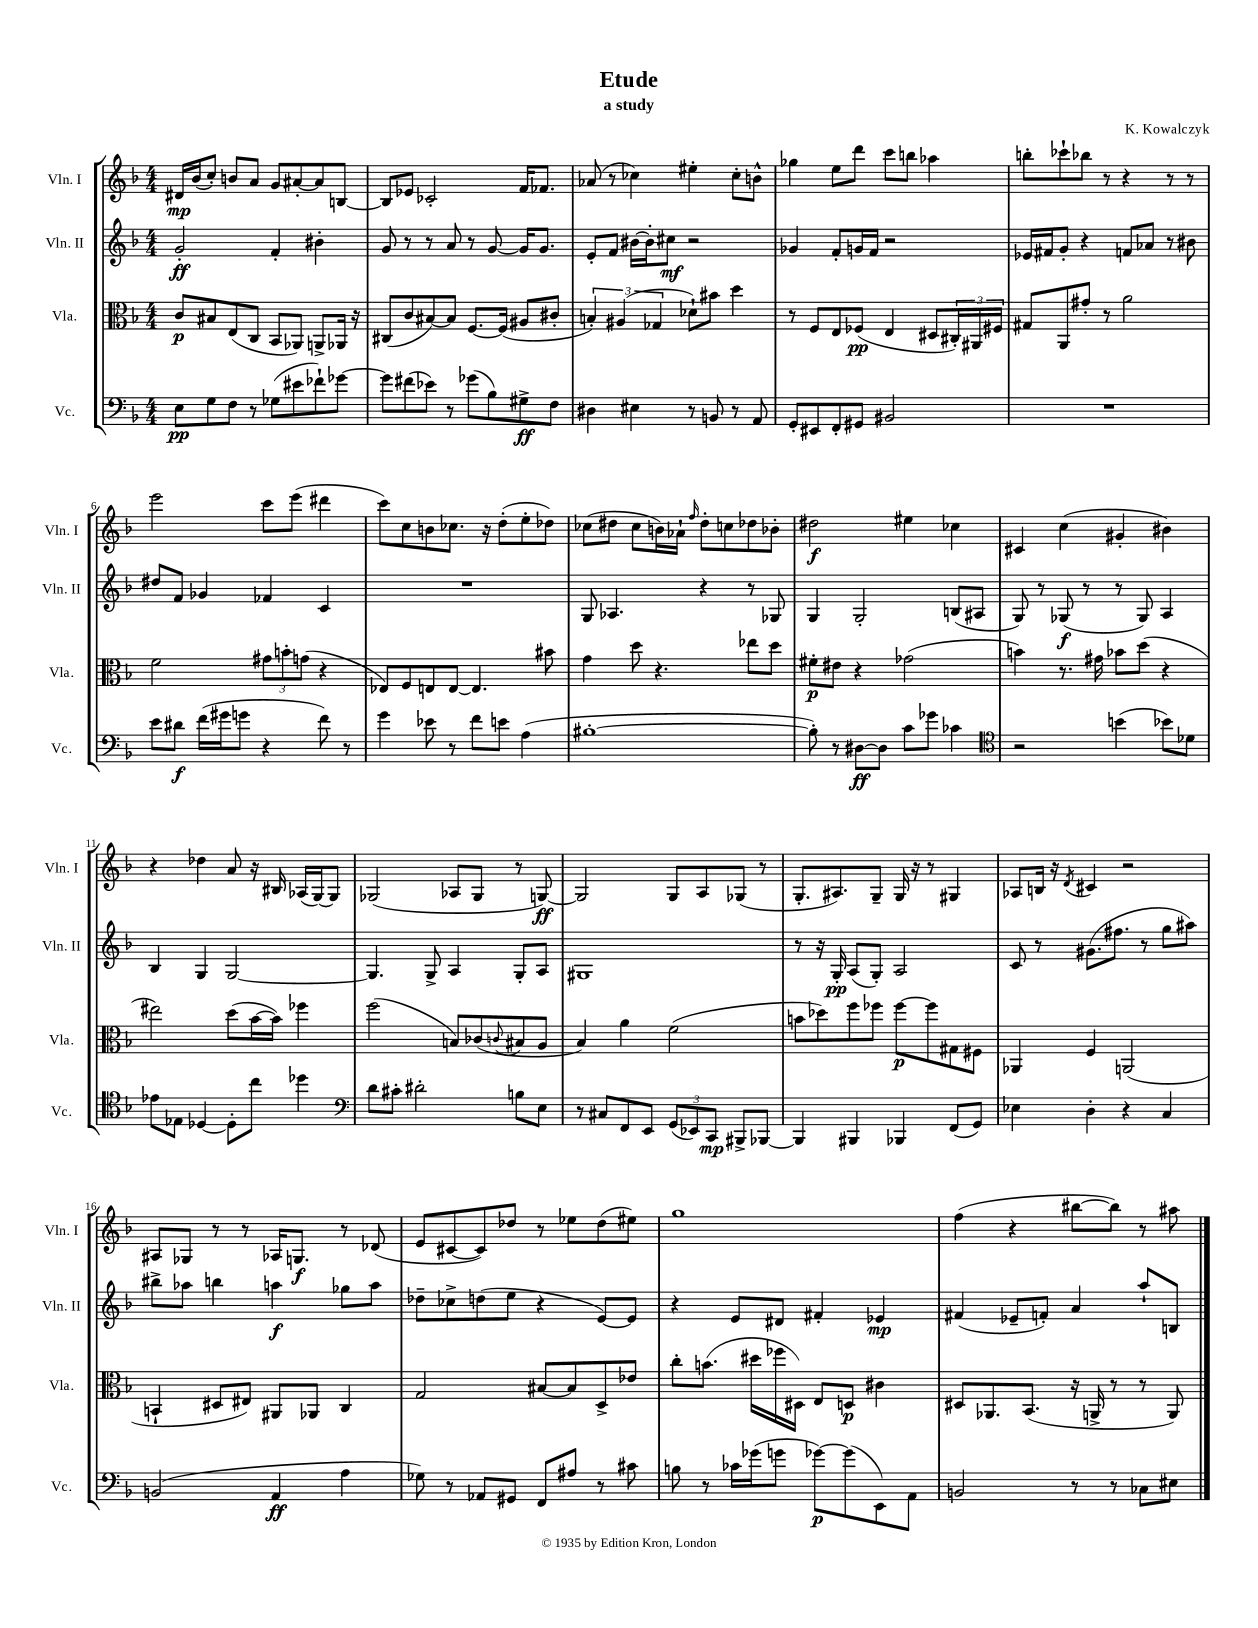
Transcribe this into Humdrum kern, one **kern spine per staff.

**kern	**kern	**kern	**kern
*staff4	*staff3	*staff2	*staff1
*clefF4	*clefC3	*clefG2	*clefG2
*k[b-]	*k[b-]	*k[b-]	*k[b-]
*M4/4	*M4/4	*M4/4	*M4/4
8E	8c	2g'	16d#
.	.	.	(16b-
8G	8B#	.	8cc')
8F	(8E	.	8b
8r	8C	.	8a
(8G-	8BB-	4f'	8g
8e#	8AA-)	.	[8a#'
8f-`)	8AA^	4b#'	8a#]
[8g-	16AA-	.	[8B
.	16r	.	.
=	=	=	=
8g-]	(8C#	8g	8B]
(8f#	8c	8r	8e-
8e-)	[8B#)	8r	2c-'
8r	8B#]	8a	.
(8g-	[8.F	8r	.
8B-)	.	[8g	.
.	(16F]	.	.
8G#^	8A#	16g]	16f
.	.	8.g	8.f-
8F	8c#'	.	.
=	=	=	=
4D#	6B')	8e'	(8a-
.	.	8f	8r
.	(6A#	.	.
4E#	.	[16b#	4cc-)
.	.	16b#']	.
.	6G-	.	.
.	.	8cc#	.
8r	8d-`)	2r	4ee#'
8BB	8b#	.	.
8r	4dd	.	8cc-'
8AA	.	.	8b^^
=	=	=	=
8GG'	8r	4g-	4gg-
8EE#	8F	.	.
8FF'	8E	8f'	8ee
8GG#	(8F-	16g	8ddd
.	.	16f	.
2BB#	4E	2r	8ccc
.	.	.	8bb
.	8D#	.	4aa-
.	24C#')	.	.
.	24AA#	.	.
.	24F#	.	.
=	=	=	=
1r	8G#	16e-	8bb'
.	.	16f#	.
.	8AA	8g'	8ccc-`
.	8g#'	4r	8bb-
.	8r	.	8r
.	2a	8f	4r
.	.	8a-	.
.	.	8r	8r
.	.	8b#	8r
=	=	=	=
8e	2f	8dd#	2eee
8d#	.	8f	.
(16f	.	4g-	.
16g#	.	.	.
8g	.	.	.
4r	12g#	4f-	8ccc
.	12b'	.	.
.	.	.	(8eee
.	(12g	.	.
8f)	4r	4c	4ddd#
8r	.	.	.
=	=	=	=
4g	8E-)	1r	8ccc)
.	8F	.	8cc
8e-	8E	.	8b
8r	[8E	.	8.cc-
8f	4.E]	.	.
.	.	.	16r
8e	.	.	(8dd'
(4A	.	.	8ee'
.	8b#	.	8dd-)
=	=	=	=
[1B#'	4g	8G	(8cc-
.	.	4.A-	8dd#
.	8dd	.	8cc-
.	4.r	.	16b)
.	.	.	16a-`
.	.	.	16qqff
.	.	4r	8dd#'
.	.	.	8cc
.	8ee-	8r	8dd-
.	8dd	8G-	8b-'
=	=	=	=
8B#'])	8f#'	4G	2dd#
8r	8e#	.	.
[8D#	4r	2G'	.
8D#]	.	.	.
8c	(2g-	.	4ee#
8g-	.	.	.
4c-	.	(8B	4cc-
.	.	8A#	.
=	=	=	=
*clefC4	*	*	*
2r	4b)	8G)	4c#
.	.	8r	.
.	8.r	(8G-	(4cc
.	.	8r	.
.	16g#	.	.
(4b	8b-	8r	4g#'
.	(8dd	8G-)	.
8b-)	4r	4A	4b#)
8d-	.	.	.
=	=	=	=
8e-	2ee#)	4B-	4r
8E-	.	.	.
[4D-	.	4G	4dd-
8D-']	(8dd	[2G	8a
8cc	[16b-	.	16r
.	16b-])	.	16B#
4dd-	4ff-	.	(16A-
.	.	.	[16G)
.	.	.	8G]
=	=	=	=
*clefF4	*	*	*
8d	(2ff	4.G]	(2G-
8c#'	.	.	.
2d#'	.	.	.
.	.	8G^	.
.	8B)	4A	8A-
.	(8c-	.	8G-
.	8qqc	.	.
8B	8B#	8G'	8r
8E	8A	8A	[8G)
=	=	=	=
8r	4B-)	1G#	2G]
8C#	.	.	.
8FF	4a	.	.
8EE	.	.	.
(12GG	(2f	.	8G
12EE-)	.	.	.
.	.	.	8A
12CC	.	.	.
8BBB#^	.	.	(8G-
[8BBB-	.	.	8r
=	=	=	=
4BBB-]	8b	8r	8.G'
.	8dd-)	16r	.
.	.	16G'	8.A#)
4BBB#	8ff	(8A	.
.	8ff-	8G')	8G~
4BBB-	[8ff-	2A	16G
.	.	.	16r
.	8ff-]	.	8r
(8FF	8G#	.	4G#
8GG)	8F#	.	.
=	=	=	=
4E-	4AA-	8c	8A-
.	.	8r	16B
.	.	.	16r
.	.	.	8qd
4D'	4F	(8.g#	4c#
.	.	8.ff#	.
4r	(2AA	.	2r
.	.	8r	.
4C	.	8gg	.
.	.	8aa#)	.
=	=	=	=
(2BB	4BB`	8bb#^	8A#
.	.	8aa-	8G-
.	8D#	4bb	8r
.	8E#)	.	8r
4AA	8AA#	4aa	16A-
.	.	.	8.G
.	8AA-	.	.
4A	4C	8gg-	8r
.	.	8aa	(8d-
=	=	=	=
8G-)	2G	8dd-~	8e
8r	.	8cc-^	[8c#
8AA-	.	(8dd	8c#])
8GG#	.	8ee	8dd-
8FF	[8B#	4r	8r
8A#	8B#]	.	8ee-
8r	8D^	[8e)	(8dd-
8c#	8e-	8e]	8ee#)
=	=	=	=
8B	8cc'	4r	1gg
8r	(8.b	.	.
16c-	.	8e	.
(16g-	16dd#	.	.
8g	16ff-	8d#	.
.	16D#)	.	.
[8g-)	8E	4f#'	.
(8g-]	8D	.	.
8EE)	4c#	4e-	.
8AA	.	.	.
=	=	=	=
2BB	8D#	(4f#	(4ff
.	8.AA-	.	.
.	.	8e-~	4r
.	(8.BB-	.	.
.	.	8f')	.
8r	16r	4a	[8bb#
.	16AA^	.	.
8r	8r	.	8bb#])
8C-	8r	8aa`	8r
8E#	8AA)	8B	8aa#
==	==	==	==
*-	*-	*-	*-
